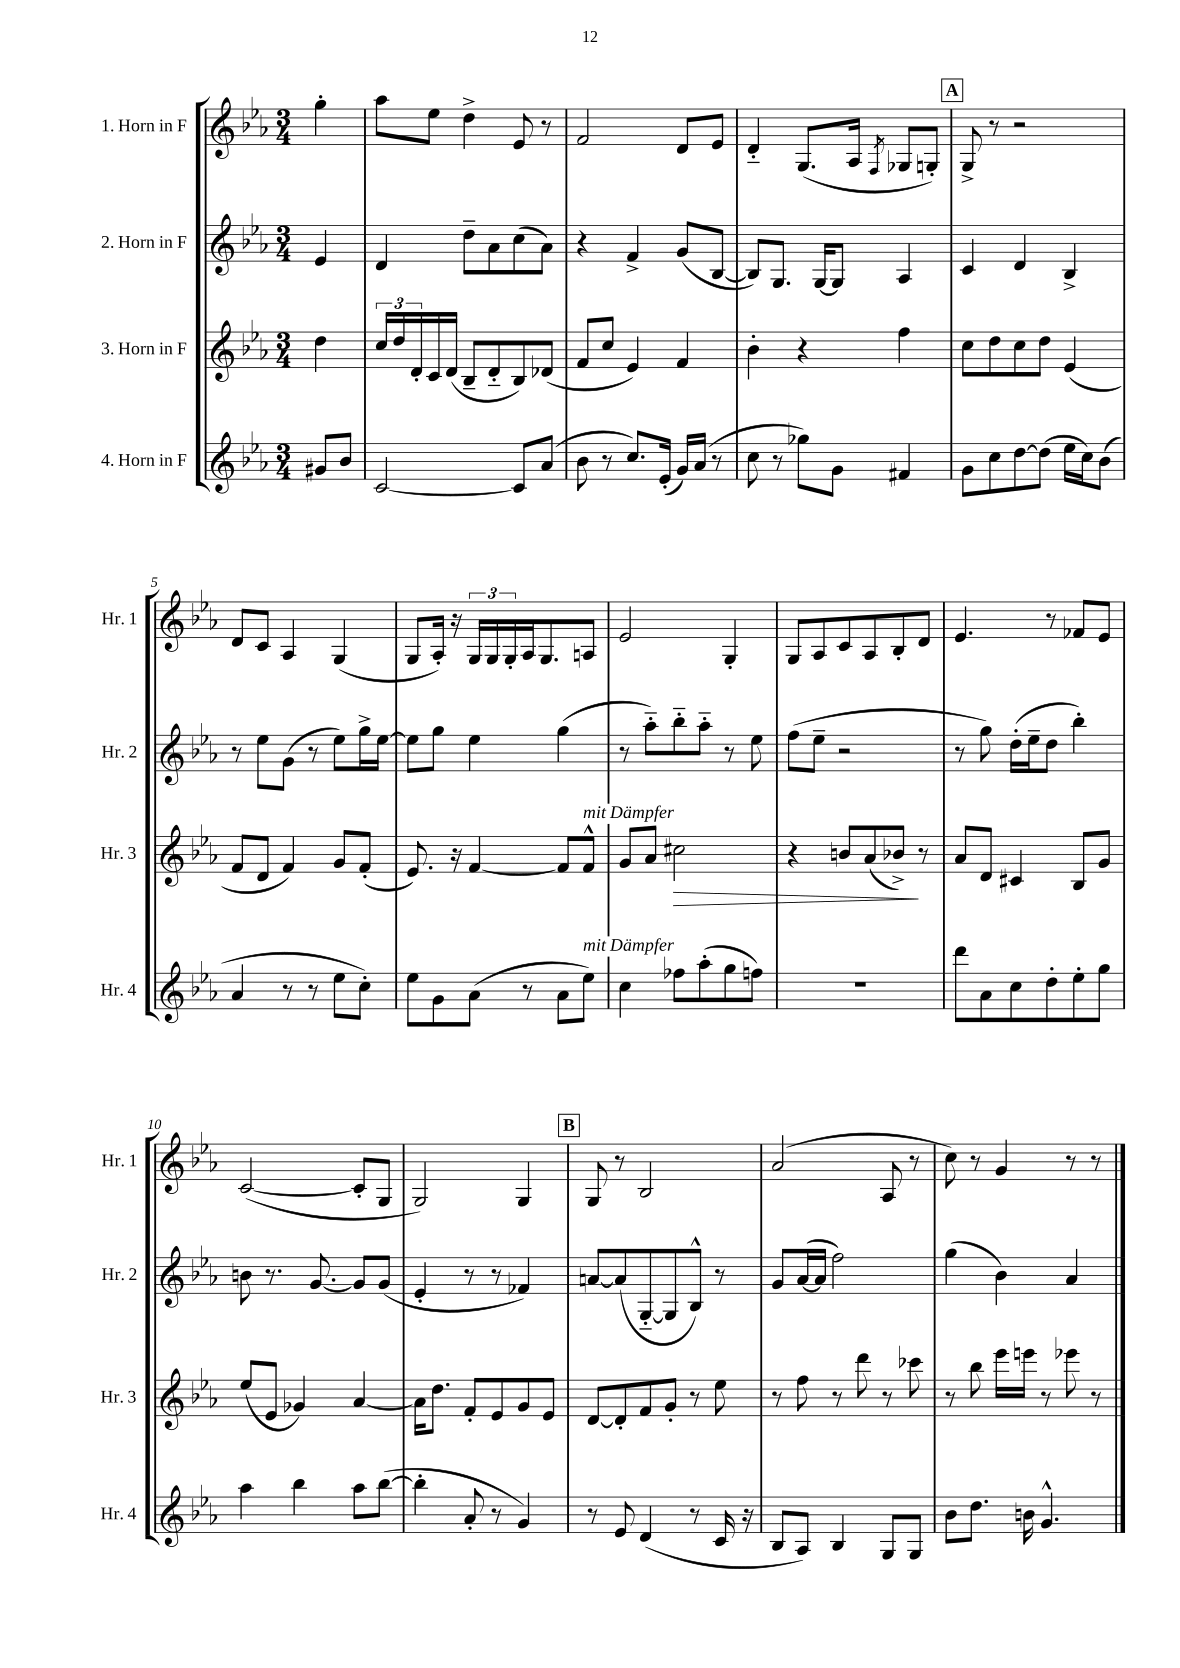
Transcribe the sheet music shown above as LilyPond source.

<<
\new StaffGroup <<
\new Staff = "s0" \with { instrumentName = "1. Horn in F" shortInstrumentName = "Hr. 1" } {
    \clef treble \key ees \major \numericTimeSignature \time 3/4 \partial 4
    g''4-. |
    aes''8 ees''8 d''4-> ees'8 r8 |
    f'2 d'8 ees'8 |
    d'4-_ g8.( aes16 \acciaccatura { f8 } ges8 g8-.) |
    \mark \markup { \box "A" } g8-> r8 r2 |
    d'8 c'8 aes4 g4( |
    g8 aes16-.) r16 \tuplet 3/2 { g16 g16 g16-. } aes16 g8. a8 |
    ees'2 g4-. |
    g8 aes8 c'8 aes8 bes8-. d'8 |
    ees'4. r8 fes'8 ees'8 |
    c'2~( c'8-. g8 |
    g2) g4 |
    \mark \markup { \box "B" } g8 r8 bes2 |
    aes'2( aes8 r8 |
    c''8) r8 g'4 r8 r8 \bar "|." |
}
\new Staff = "s1" \with { instrumentName = "2. Horn in F" shortInstrumentName = "Hr. 2" } {
    \clef treble \key ees \major \numericTimeSignature \time 3/4 \partial 4
    ees'4 |
    d'4 d''8-- aes'8 c''8( aes'8) |
    r4 f'4-> g'8( bes8~ |
    bes8) g8. g16~ g8 aes4 |
    \mark \markup { \box "A" } c'4 d'4 bes4-> |
    r8 ees''8 g'8( r8 ees''8) g''16-> ees''16~ |
    ees''8 g''8 ees''4 g''4( |
    r8 aes''8-_) bes''8-_ aes''8-_ r8 ees''8 |
    f''8( ees''8-- r2 |
    r8 g''8) d''16-.( ees''16-- d''8 bes''4-.) |
    b'8 r8. g'8.~ g'8 g'8( |
    ees'4-. r8 r8 fes'4) |
    \mark \markup { \box "B" } a'8~ a'8( g8~-_ g8 bes8-^) r8 |
    g'8 aes'16~( aes'16 f''2) |
    g''4( bes'4) aes'4 \bar "|." |
}
\new Staff = "s2" \with { instrumentName = "3. Horn in F" shortInstrumentName = "Hr. 3" } {
    \clef treble \key ees \major \numericTimeSignature \time 3/4 \partial 4
    d''4 |
    \tuplet 3/2 { c''16 d''16 d'16-. } c'16 d'16( bes8-- d'8-_ bes8) des'8( |
    f'8 c''8 ees'4) f'4 |
    bes'4-. r4 f''4 |
    \mark \markup { \box "A" } c''8 d''8 c''8 d''8 ees'4( |
    f'8 d'8 f'4) g'8 f'8-.( |
    ees'8.) r16 f'4~ f'8 f'8-^^\markup { \italic "mit Dämpfer" } |
    g'8 aes'8 cis''2\> |
    r4 b'8 aes'8( bes'8->\!) r8 |
    aes'8 d'8 cis'4 bes8 g'8 |
    ees''8( ees'8 ges'4) aes'4~ |
    aes'16 d''8. f'8-. ees'8 g'8 ees'8 |
    \mark \markup { \box "B" } d'8~ d'8-. f'8 g'8-. r8 ees''8 |
    r8 f''8 r8 d'''8 r8 ces'''8 |
    r8 bes''8 ees'''16 e'''16 r8 ees'''8 r8 \bar "|." |
}
\new Staff = "s3" \with { instrumentName = "4. Horn in F" shortInstrumentName = "Hr. 4" } {
    \clef treble \key ees \major \numericTimeSignature \time 3/4 \partial 4
    gis'8 bes'8 |
    c'2~ c'8 aes'8( |
    bes'8 r8 c''8.) ees'16-.( g'16) aes'16( r8 |
    c''8 r8 ges''8) g'8 fis'4 |
    \mark \markup { \box "A" } g'8 c''8 d''8~ d''8( ees''16 c''16) bes'8( |
    aes'4 r8 r8 ees''8 c''8-.) |
    ees''8 g'8 aes'8( r8 aes'8 ees''8^\markup { \italic "mit Dämpfer" }) |
    c''4 fes''8 aes''8-.( g''8 f''8) |
    R2. |
    d'''8 aes'8 c''8 d''8-. ees''8-. g''8 |
    aes''4 bes''4 aes''8 bes''8~( |
    bes''4-. aes'8-. r8 g'4) |
    \mark \markup { \box "B" } r8 ees'8 d'4( r8 c'16 r16 |
    bes8 aes8) bes4 g8 g8 |
    bes'8 d''8. b'16 g'4.-^ \bar "|." |
}
>>
>>
